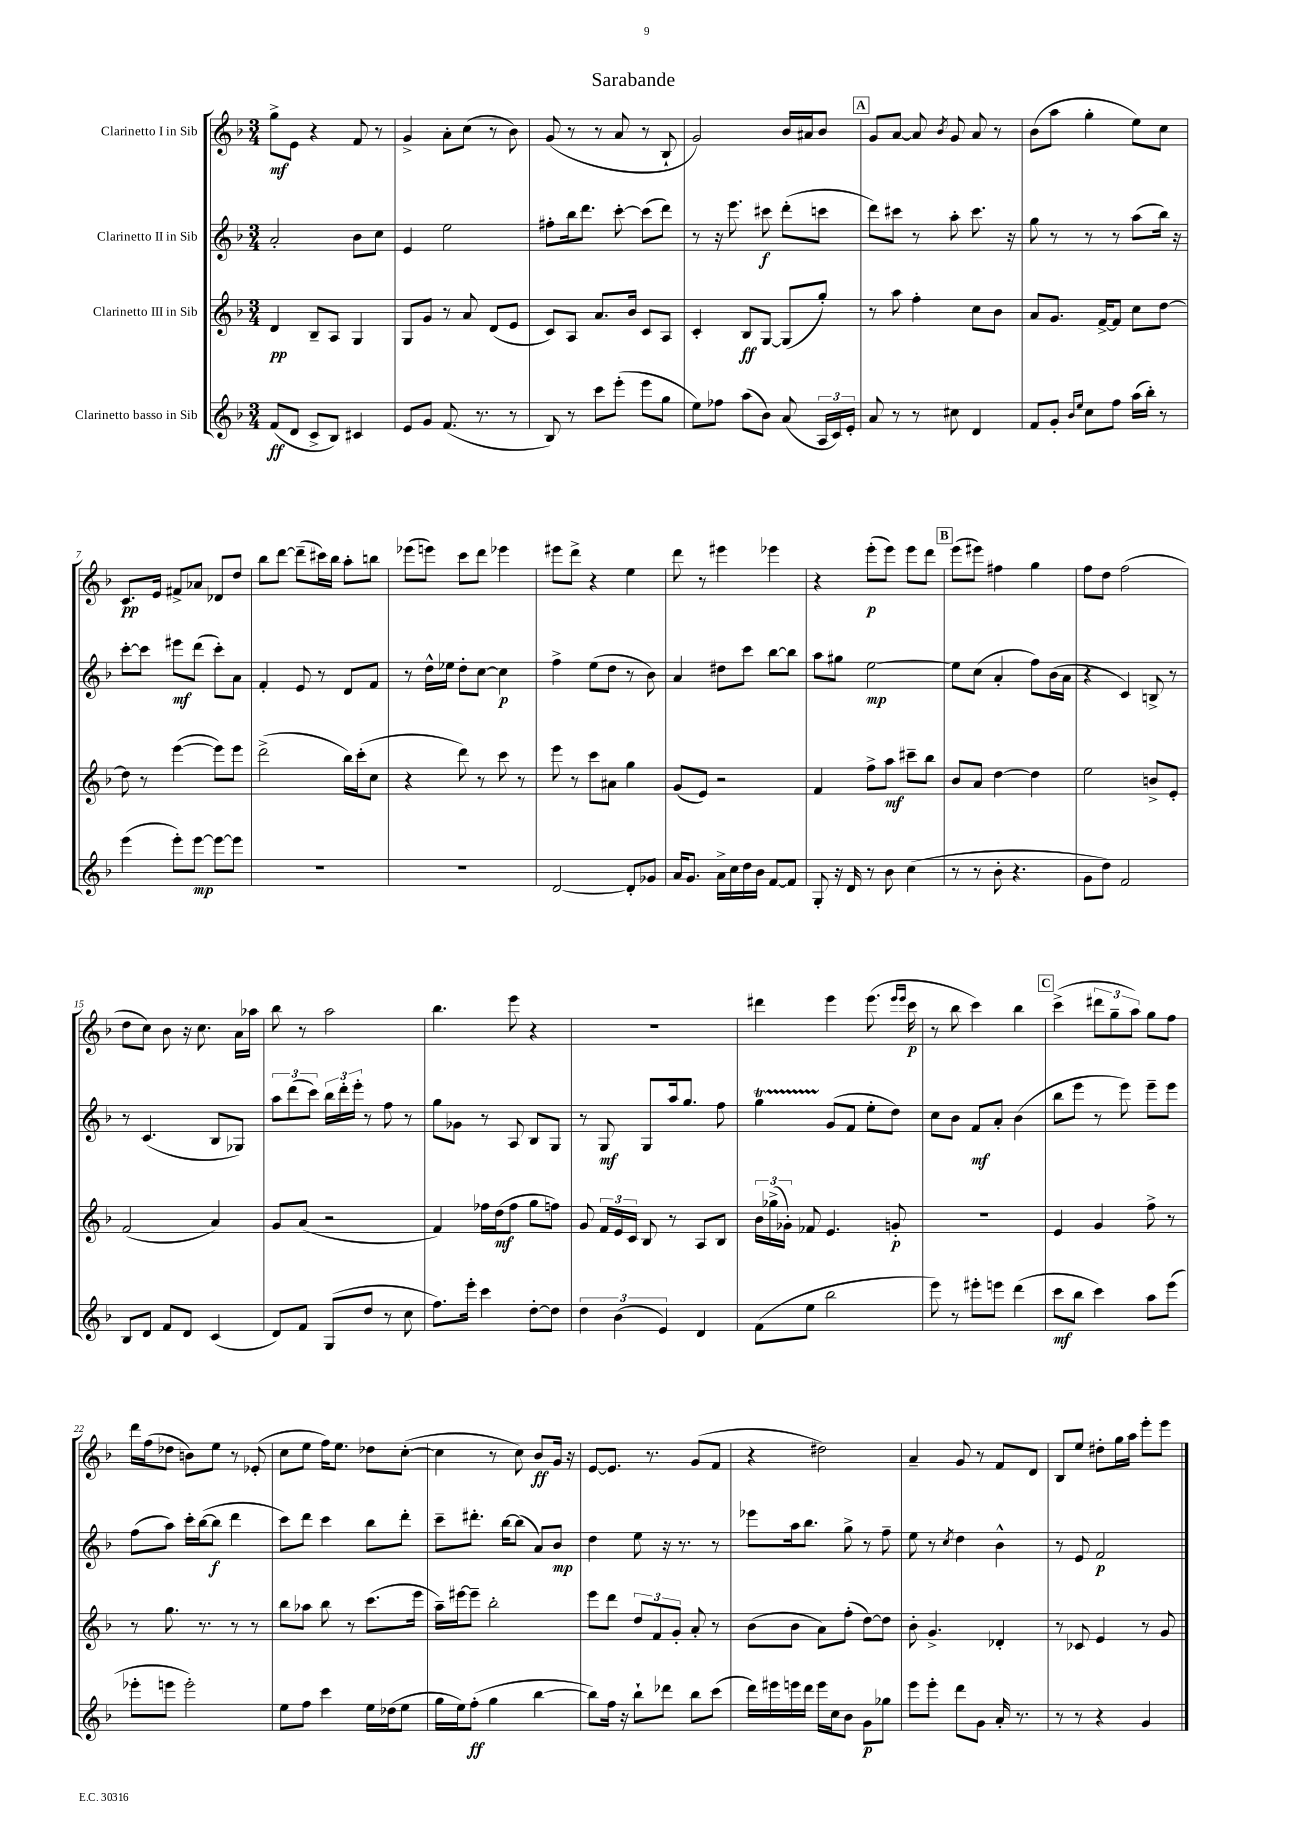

**kern	**dynam	**kern	**dynam	**kern	**dynam	**kern	**dynam
*part4	*part4	*part3	*part3	*part2	*part2	*part1	*part1
*staff4	*staff4	*staff3	*staff3	*staff2	*staff2	*staff1	*staff1
*I"Clarinetto basso in Sib	*	*I"Clarinetto III in Sib	*	*I"Clarinetto II in Sib	*	*I"Clarinetto I in Sib	*
*clefG2	*	*clefG2	*	*clefG2	*	*clefG2	*
*k[b-]	*	*k[b-]	*	*k[b-]	*	*k[b-]	*
*M3/4	*	*M3/4	*	*M3/4	*	*M3/4	*
=1	=1	=1	=1	=1	=1	=1	=1
(8f/L	ff	4d/	pp	2a'/	.	8gg^\L	mf
8d/J	.	.	.	.	.	8e\J	.
8c^/L	.	8B-~/L	.	.	.	4r	.
8B-/J)	.	8A/J	.	.	.	.	.
4c#X/	.	4G/	.	8b-\L	.	8f/	.
.	.	.	.	8cc\J	.	8r	.
=2	=2	=2	=2	=2	=2	=2	=2
8e/L	.	8G/L	.	4e/	.	4g^/	.
8g/J	.	8g/J	.	.	.	.	.
(8.f/	.	8r	.	2ee\	.	8a'\L	.
.	.	8a/	.	.	.	(8cc\J	.
8.r	.	.	.	.	.	.	.
.	.	(8d/L	.	.	.	8r	.
8r	.	8e/J	.	.	.	8b-\)	.
=3	=3	=3	=3	=3	=3	=3	=3
8B-/)	.	8c/L)	.	8ff#X'\L	.	(8g/	.
8r	.	8A/J	.	16bb-\k	.	8r	.
.	.	.	.	8.ddd\J	.	.	.
8ccc\L	.	8.a/L	.	.	.	8r	.
(8eee'\J	.	.	.	[8ccc'\	.	8a/	.
.	.	16b-/Jk	.	.	.	.	.
8eee\L	.	8c/L	.	(8ccc\L]	.	8r	.
8gg\J	.	8A/J	.	8ddd\J)	.	8B-`/	.
=4	=4	=4	=4	=4	=4	=4	=4
8ee\L)	.	4c'/	.	8r	.	2g/)	.
8ff-X\J	.	.	.	16r	.	.	.
.	.	.	.	8.eee\	.	.	.
(8aa\L	.	8B-/L	ff	.	.	.	.
8b-\J)	.	[8G/J	.	8ccc#X\	f	.	.
(8a/	.	(8G/L]	.	(8ddd'\L	.	16b-/LL	.
.	.	.	.	.	.	16a#X/J	.
24A/LL	.	8gg'/J)	.	8cccn\J	.	8b-/J	.
24c/)	.	.	.	.	.	.	.
24e'/JJ	.	.	.	.	.	.	.
!!LO:REH:place=s1:t=A
=5	=5	=5	=5	=5	=5	=5	=5
8a/	.	8r	.	8ddd\L)	.	8g/L	.
8r	.	8aa\	.	8ccc#X\J	.	[8a/J	.
8r	.	4ff'\	.	8r	.	8a/]	.
.	.	.	.	.	.	8qb-/	.
8cc#X\	.	.	.	8aa'\	.	8g/	.
4d/	.	8cc\L	.	8.ccc#\	.	8a/	.
.	.	8b-\J	.	.	.	8r	.
.	.	.	.	16r	.	.	.
=6	=6	=6	=6	=6	=6	=6	=6
8f/L	.	8a/L	.	8gg\	.	(8b-\L	.
8g'/J	.	8.g/J	.	8r	.	8aa\J	.
16qqb-/LL	.	.	.	.	.	.	.
16qqee/JJ	.	.	.	.	.	.	.
8cc\L	.	.	.	8r	.	4gg'\	.
.	.	[16f^/KL	.	.	.	.	.
8ff\J	.	8f/J]	.	8r	.	.	.
(16aa\LL	.	8cc\L	.	(8aa\L	.	8ee\L)	.
16bb-'\JJ)	.	.	.	.	.	.	.
8r	.	[8dd\J	.	16bb-\Jk)	.	8cc\J	.
.	.	.	.	16r	.	.	.
!!LO:LB:g=z
=7	=7	=7	=7	=7	=7	=7	=7
(4eee\	.	8dd\]	.	[8ccc'\L	.	8.c/L	pp
.	.	8r	.	8ccc\J]	.	.	.
.	.	.	.	.	.	16e/Jk	.
8eee'\L)	.	([4eee\	.	8eee#X\L	mf	8f#X^/L	.
[8eee\J	mp	.	.	(8ddd\J	.	8a-X/J	.
8eee\L_	.	8eee\L])	.	8ccc'\L)	.	8d-X/L	.
8eee\J]	.	8eee\J	.	8a\J	.	8dd/J	.
=8	=8	=8	=8	=8	=8	=8	=8
2.r	.	(2ddd^\	.	4f'/	.	8bb-\L	.
.	.	.	.	.	.	[8ddd\J	.
.	.	.	.	8e/	.	(8ddd~\L]	.
.	.	.	.	8r	.	16ccc#X\L)	.
.	.	.	.	.	.	16bb-\JJ	.
.	.	16bb-\LL)	.	8d/L	.	8aa'\L	.
.	.	(16ccc'\J	.	.	.	.	.
.	.	8cc\J	.	8f/J	.	8bbn\J	.
=9	=9	=9	=9	=9	=9	=9	=9
2.r	.	4r	.	8r	.	(8eee-X\L	.
.	.	.	.	16dd^^\LL	.	8eeen\J)	.
.	.	.	.	16ee-X\JJ	.	.	.
.	.	8ddd\)	.	8dd'\L	.	8ccc\L	.
.	.	8r	.	[8cc\J	.	8ddd\J	.
.	.	8ccc\	.	4cc\]	p	4eee-X\	.
.	.	8r	.	.	.	.	.
=10	=10	=10	=10	=10	=10	=10	=10
[2d/	.	8eee\	.	4ff^\	.	8eee#X\L	.
.	.	8r	.	.	.	8ddd^\J	.
.	.	8ccc\L	.	(8ee\L	.	4r	.
.	.	8a#X\J	.	8dd\J	.	.	.
8d'/L]	.	4gg\	.	8r	.	4ee\	.
8g-X/J	.	.	.	8b-\)	.	.	.
=11	=11	=11	=11	=11	=11	=11	=11
16a/KL	.	(8g/L	.	4a/	.	8ddd\	.
8.g/J	.	.	.	.	.	.	.
.	.	8e/J)	.	.	.	8r	.
16a^\LL	.	2r	.	8dd#X\L	.	4eee#X\	.
16cc\	.	.	.	.	.	.	.
16dd\	.	.	.	8ccc\J	.	.	.
16b-\JJ	.	.	.	.	.	.	.
[8f/L	.	.	.	[8bb-\L	.	4eee-X\	.
8f/J]	.	.	.	8bb-\J]	.	.	.
=12	=12	=12	=12	=12	=12	=12	=12
8G'/	.	4f/	.	8aa\L	.	4r	.
16r	.	.	.	8gg#X\J	.	.	.
16d/	.	.	.	.	.	.	.
8r	.	8ff^\L	.	[2ee\	mp	(8eee'\L	p
8b-\	.	8aa\J	mf	.	.	8eee\J)	.
(4cc\	.	8ccc#X~\L	.	.	.	8eee\L	.
.	.	8bb-\J	.	.	.	8ddd\J	.
!!LO:REH:place=s1:t=B
=13	=13	=13	=13	=13	=13	=13	=13
8r	.	8b-/L	.	8ee\L]	.	(8eee\L	.
8r	.	8a/J	.	(8cc\J	.	8eee#X\J)	.
8b-'\	.	[4dd\	.	4a'/	.	4ff#X\	.
4.r	.	.	.	.	.	.	.
.	.	4dd\]	.	8ff\L)	.	4gg\	.
.	.	.	.	(16b-\L	.	.	.
.	.	.	.	16a\JJ	.	.	.
=14	=14	=14	=14	=14	=14	=14	=14
8g\L	.	2ee\	.	4r	.	8ff\L	.
8dd\J)	.	.	.	.	.	8dd\J	.
2f/	.	.	.	4c/)	.	(2ff\	.
.	.	8bn^/L	.	8Bn^/	.	.	.
.	.	8e'/J	.	8r	.	.	.
!!LO:LB:g=z
=15	=15	=15	=15	=15	=15	=15	=15
8B-/L	.	(2f/	.	8r	.	8dd\L	.
8d/J	.	.	.	(4.c/	.	8cc\J)	.
8f/L	.	.	.	.	.	8b-\	.
8d/J	.	.	.	.	.	16r	.
.	.	.	.	.	.	8.cc\	.
(4c/	.	4a/)	.	8B-/L	.	.	.
.	.	.	.	8G-X/J)	.	16a\LL	.
.	.	.	.	.	.	16aa-X\JJ	.
=16	=16	=16	=16	=16	=16	=16	=16
8d/L)	.	8g/L	.	12aa\L	.	8bb-\	.
.	.	.	.	(12ddd\	.	.	.
8f/J	.	(8a/J	.	.	.	8r	.
.	.	.	.	12ccc\J)	.	.	.
(8G/L	.	2r	.	24bb-\LL	.	2aa\	.
.	.	.	.	24ddd'\	.	.	.
.	.	.	.	24eee'\JJ	.	.	.
8dd/J	.	.	.	8r	.	.	.
8r	.	.	.	8ff\	.	.	.
8cc\	.	.	.	8r	.	.	.
=17	=17	=17	=17	=17	=17	=17	=17
8.ff\L)	.	4f/)	.	8gg\L	.	4.bb-\	.
.	.	.	.	8g-X\J	.	.	.
16eee'\Jk	.	.	.	.	.	.	.
4ccc\	.	16ff-X\LL	.	8r	.	.	.
.	.	(16dd\J	mf	.	.	.	.
.	.	8ff-\J	.	8A/	.	8eee\	.
[8dd'\L	.	8gg\L	.	8B-/L	.	4r	.
8dd\J]	.	8ffn\J)	.	8G/J	.	.	.
=18	=18	=18	=18	=18	=18	=18	=18
6dd\	.	8g/	.	8r	.	2.r	.
.	.	24f/LL	.	8G/	mf	.	.
(6b-\	.	24e/	.	.	.	.	.
.	.	24c/JJ	.	.	.	.	.
.	.	8B-/	.	8G/L	.	.	.
6e/)	.	.	.	.	.	.	.
.	.	8r	.	16aa/k	.	.	.
.	.	.	.	8.gg/J	.	.	.
4d/	.	8A/L	.	.	.	.	.
.	.	8B-/J	.	8ff\	.	.	.
=19	=19	=19	=19	=19	=19	=19	=19
(8f\L	.	24b-\LL	.	4ggT\	.	4ddd#X\	.
.	.	(24gg-X^\	.	.	.	.	.
.	.	24g-X'\JJ)	.	.	.	.	.
8ee\J	.	8f-X/	.	.	.	.	.
2bb-\	.	4.e/	.	(8g/L	.	4eee\	.
.	.	.	.	8f/J	.	.	.
.	.	.	.	8ee'\L	.	(8.eee\	.
.	.	8gn'/	p	8dd\J)	.	.	.
.	.	.	.	.	.	16qqeee/LL	.
.	.	.	.	.	.	16qqeee/JJ	.
.	.	.	.	.	.	16ccc\	p
=20	=20	=20	=20	=20	=20	=20	=20
8eee\)	.	2.r	.	8cc\L	.	8r	.
8r	.	.	.	8b-\J	.	8bb-\	.
8eee#X'\L	.	.	.	8f/L	mf	4ccc\)	.
8eeen\J	.	.	.	8a'/J	.	.	.
(4ddd\	.	.	.	(4b-\	.	4bb-\	.
!!LO:REH:place=s1:t=C
=21	=21	=21	=21	=21	=21	=21	=21
8ccc\L	mf	4e/	.	8bb-\L	.	(4ccc^\	.
8bb-\J	.	.	.	8eee\J	.	.	.
4ccc\)	.	4g/	.	8r	.	12ddd#X\L	.
.	.	.	.	.	.	12gg~\	.
.	.	.	.	8eee\)	.	.	.
.	.	.	.	.	.	12aa\J)	.
8aa\L	.	8ff^\	.	8eee~\L	.	8gg\L	.
(8eee\J	.	8r	.	8eee\J	.	8ff\J	.
!!LO:LB:g=z
=22	=22	=22	=22	=22	=22	=22	=22
8eee-X'\L	.	8r	.	(8ff\L	.	16ddd\LL	.
.	.	.	.	.	.	(16ff\J	.
8eeen\J	.	8.gg\	.	8aa\J)	.	8dd-X\J	.
2eee'\)	.	.	.	16ccc'\LL	.	8bn\L)	.
.	.	8.r	.	([16bb-\J	.	.	.
.	.	.	.	8bb-\J]	f	8ee\J	.
.	.	8r	.	4ddd\	.	8r	.
.	.	8r	.	.	.	(8e-X'/	.
=23	=23	=23	=23	=23	=23	=23	=23
8ee\L	.	8bb-\L	.	8ccc\L)	.	8cc\L	.
8ff\J	.	8aa-X\J	.	8ddd\J	.	8ee\J	.
4ccc\	.	8bb-\	.	4ccc\	.	16ff\KL)	.
.	.	.	.	.	.	8.ee\J	.
.	.	8r	.	.	.	.	.
16ee\LL	.	(8.ccc\L	.	8bb-\L	.	8dd-X\L	.
(16dd-X\J	.	.	.	.	.	.	.
8ee\J	.	.	.	8ddd'\J	.	([8cc'\J	.
.	.	16eee\Jk	.	.	.	.	.
=24	=24	=24	=24	=24	=24	=24	=24
16gg\LL	.	16aa~\LL)	.	8ccc~\L	.	4cc\]	.
16ee\J)	.	[16eee#X\J	.	.	.	.	.
(8ff'\J	ff	8eee#~\J]	.	8.ddd#X'\J	.	.	.
4gg\	.	2bb-'\	.	.	.	8r	.
.	.	.	.	[16bb-\KL	.	.	.
.	.	.	.	(8bb-\J]	.	8cc\)	.
[4bb-\	.	.	.	8a/L)	.	8b-/L	ff
.	.	.	.	8b-/J	mp	16g/Jk	.
.	.	.	.	.	.	16r	.
=25	=25	=25	=25	=25	=25	=25	=25
8bb-\L])	.	8eee\L	.	4dd\	.	[8e/L	.
16ff\Jk	.	8ddd\J	.	.	.	8.e/J]	.
16r	.	.	.	.	.	.	.
8bb-`\L	.	12dd/L	.	8ee\	.	.	.
.	.	.	.	.	.	8.r	.
.	.	12f/	.	.	.	.	.
8ddd-X\J	.	.	.	16r	.	.	.
.	.	12g'/J	.	.	.	.	.
.	.	.	.	8.r	.	.	.
8bb-\L	.	8a'/	.	.	.	(8g/L	.
(8ccc\J	.	8r	.	8r	.	8f/J	.
=26	=26	=26	=26	=26	=26	=26	=26
16ddd\LL)	.	(8b-\L	.	8eee-X\L	.	4r	.
16eee#X\	.	.	.	.	.	.	.
16eeen\	.	8b-\J	.	16aa\k	.	.	.
16ddd\JJ	.	.	.	8.bb-\J	.	.	.
16eee\LL	.	8a\L)	.	.	.	2dd#X\)	.
16cc\J	.	.	.	.	.	.	.
8b-\J	.	(8ff'\J	.	8gg^\	.	.	.
8g\L	p	[8dd\L)	.	8r	.	.	.
8gg-X\J	.	8dd\J]	.	8ff~\	.	.	.
=27	=27	=27	=27	=27	=27	=27	=27
8eee\L	.	8b-'\	.	8ee\	.	4a~/	.
8eee'\J	.	4.g^/	.	8r	.	.	.
.	.	.	.	8qcc/	.	.	.
8ddd\L	.	.	.	4dd\	.	8g/	.
8g\J	.	.	.	.	.	8r	.
16a'/	.	4d-X'/	.	4b-^^\	.	8f/L	.
8.r	.	.	.	.	.	.	.
.	.	.	.	.	.	8d/J	.
=28	=28	=28	=28	=28	=28	=28	=28
8r	.	8r	.	8r	.	8B-/L	.
8r	.	8c-X/	.	8e/	.	8ee/J	.
4r	.	4e/	.	2f/	p	8dd#X'\L	.
.	.	.	.	.	.	16gg\L	.
.	.	.	.	.	.	16aa\JJ	.
4g/	.	8r	.	.	.	8eee'\L	.
.	.	8g/	.	.	.	8eee\J	.
==	==	==	==	==	==	==	==
*-	*-	*-	*-	*-	*-	*-	*-
